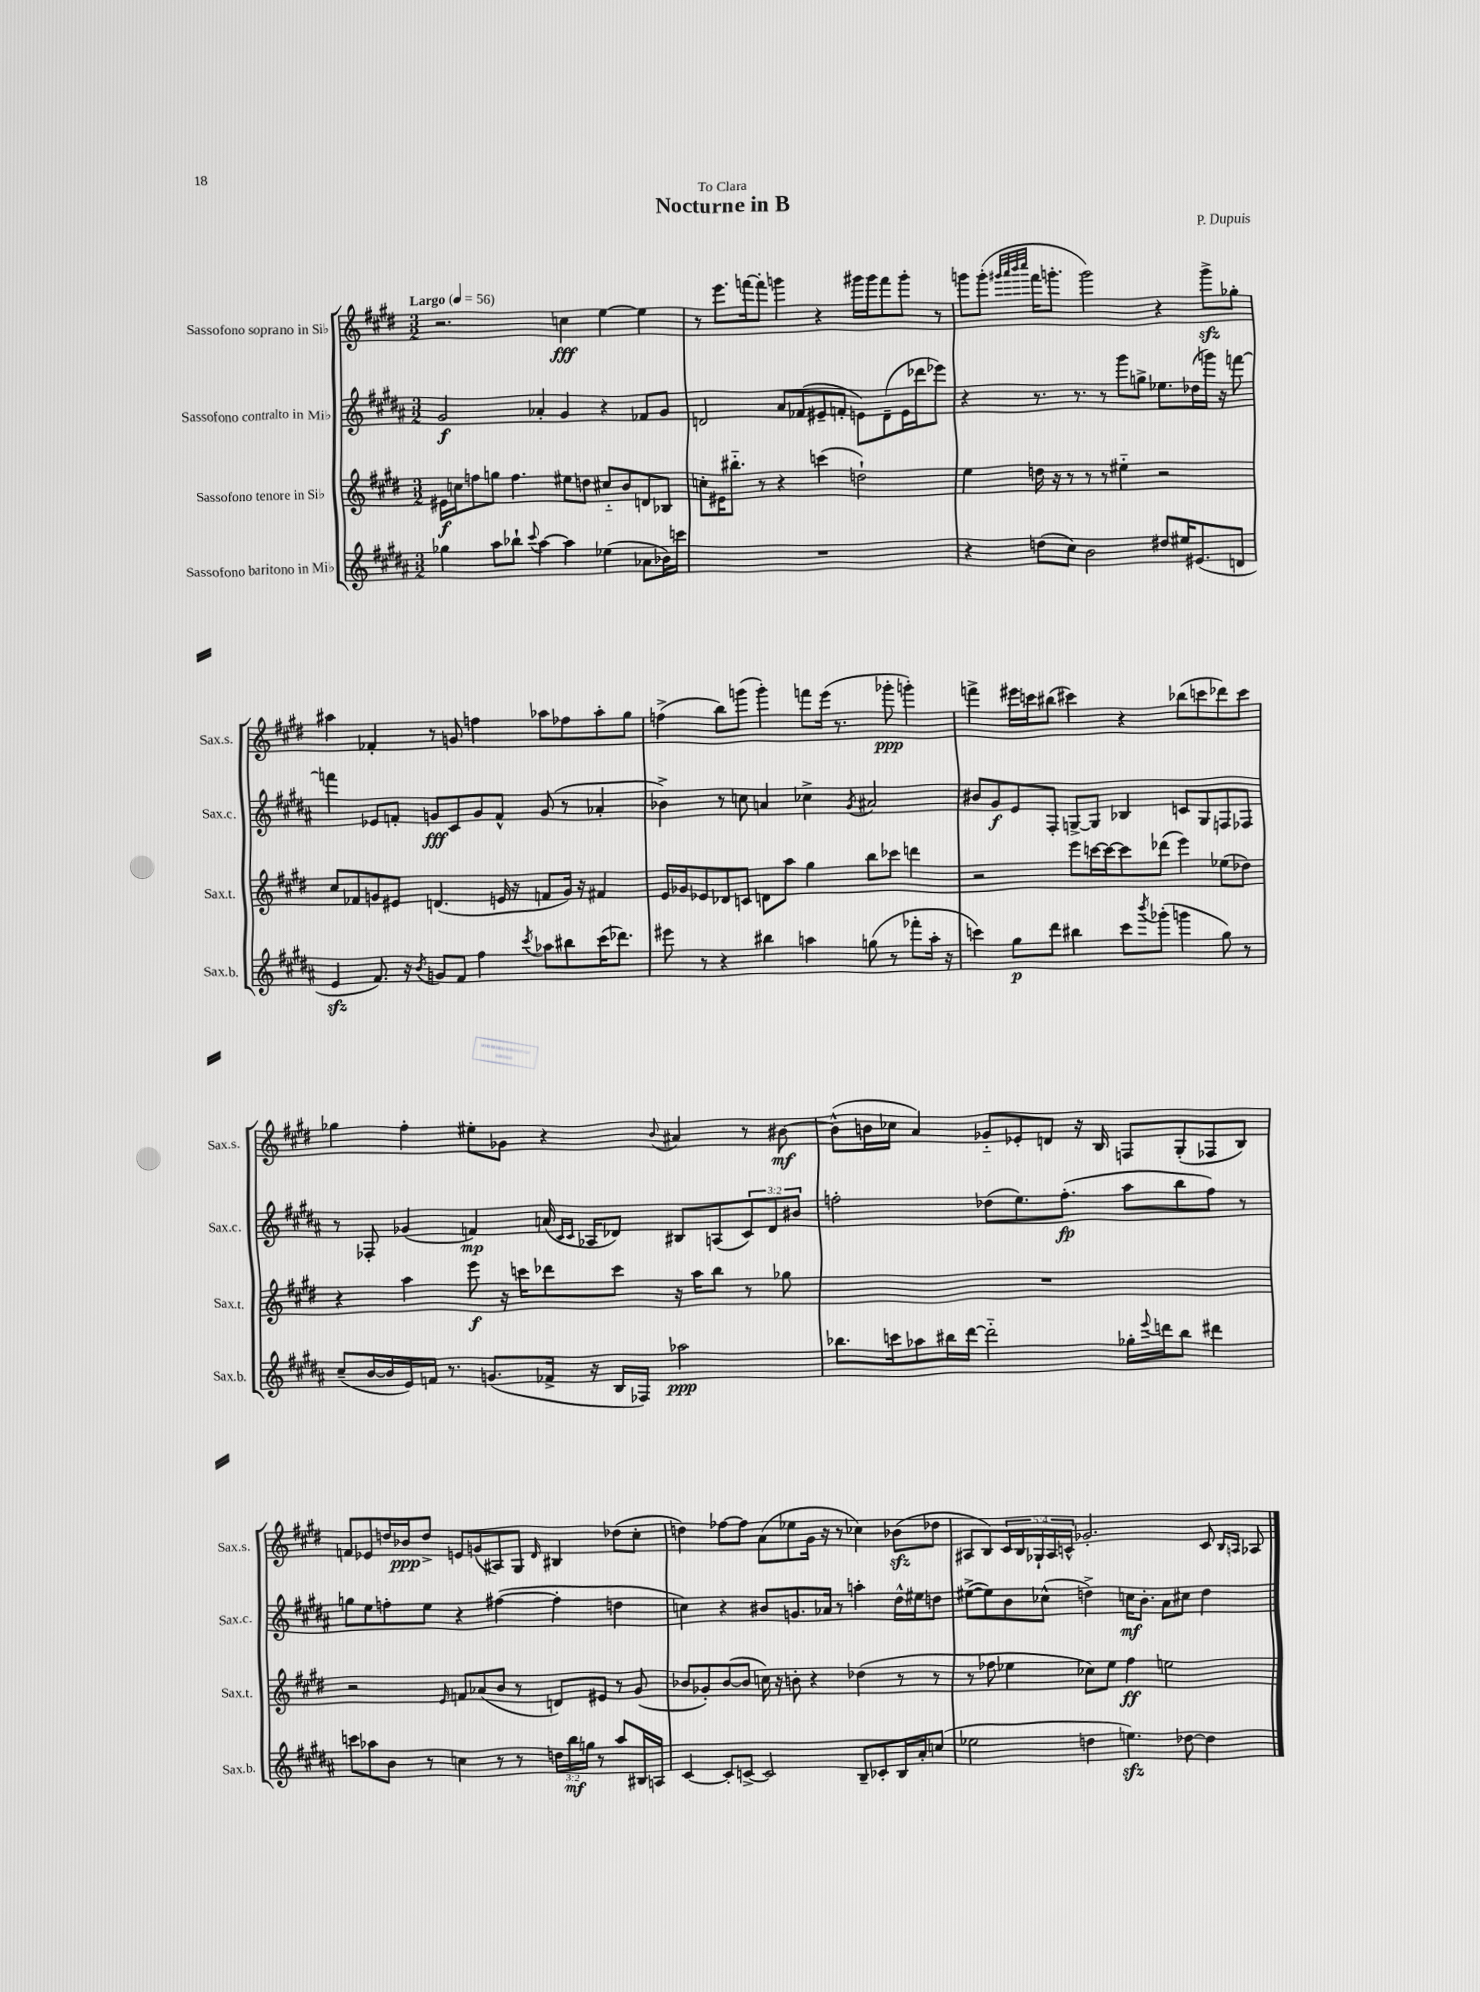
\header { title = "Nocturne in B" composer = "P. Dupuis" dedication = "To Clara" }
<<
\new StaffGroup <<
\new Staff = "s0" \with { instrumentName = "Sassofono soprano in Sib" shortInstrumentName = "Sax.s." } {
    \clef treble \key e \major \numericTimeSignature \time 3/2 \override Staff.TupletNumber.text = #tuplet-number::calc-fraction-text \tempo "Largo" 4 = 56
    r2. c''4\fff e''4~ e''4 |
    r8 e'''8. f'''16~ f'''8-. g'''4 r4 gis'''16 gis'''16 f'''8 gis'''8-. r8 |
    g'''8 g'''8-.( \grace { gis'''32 a'''32 b'''32 cis''''32 } fis'''16 g'''8.-. g'''2) r4 g'''8->\sfz ges''8-. |
    ais''4 fes'4-. r8 g'8 f''4 aes''8 fes''8 aes''8-. gis''8 |
    f''4->( b''8) g'''8( g'''4-.) f'''8 e'''16( r8. ges'''8-.\ppp g'''4-.) |
    f'''4-> eis'''16 c'''16 bis''8( cis'''4) r4 bes''8( c'''8 des'''8) c'''8 |
    ges''4 fis''4-. eis''8-. ges'8 r4 \appoggiatura { b'8 } ais'4 r8 bis'8~\mf |
    bis'8-^( b'16 ces''16 a'4) ges'8-_ ees'8-. d'8 r16 b16 f8 gis8-.( fes8 b8) |
    f'8 ees'8 d''16 bes'16\ppp d''8-> e'8 g'8( ais8) gis8 \grace { dis'16 } bis4 des''8( cis''8-. |
    d''4) fes''8~ fes''8 a'8( ees''8 gis'16 r16 r8 ces''4) bes'8\sfz( des''8 |
    ais8 b8) \tuplet 5/4 { cis'16 b16 ges16-! ais16 c'16-^ } ges'2.-. c'8 \grace { b16 a16 } aes8 \bar "|." |
}
\new Staff = "s1" \with { instrumentName = "Sassofono contralto in Mib" shortInstrumentName = "Sax.c." } {
    \clef treble \key b \major \numericTimeSignature \time 3/2 \override Staff.TupletNumber.text = #tuplet-number::calc-fraction-text
    gis'2\f aes'4-. gis'4 r4 fes'8 gis'8 |
    d'2 ais'8 fes'8( eis'8-- f'8-. e'8) d'8--( e'16 des'''16 ees'''8) |
    r4 r8. r8. r8 gis'''8 g''8-> ees''8. des''16( g'''16) r16 f'''8~ |
    f'''4 ees'8 f'8-. g'8\fff cis'8 g'8 f'8-^ g'8( r8 aes'4-. |
    bes'4->) r8 c''8 a'4 ces''4-> \acciaccatura { gis'8 } ais'2 |
    bis'8 gis'8\f e'8 fis8-. g8~-> g8 bes4 c'8 g8 f8 fes8 |
    r8 fes8-. ges'4( f'4\mp) a'16( \grace { cis'16 cis'16 } aes16 des'8) bis8 a8( \tuplet 3/2 { cis'8) des'8 bis'8 } |
    f''2-. des''8( e''8.) f''8.-.\fp( ais''8 b''8 f''8) r8 |
    g''8 e''8 f''8-. e''8 r4 fis''4~( fis''4-. d''4 |
    c''4) r4 bis'8 g'8. aes'16 r8 a''4-. dis''16-^ eis''16 d''8 |
    eis''8~->( eis''8) b'8 ces''8-^( d''4->) c''16\mf b'8.-. ais'8 cis''8 d''4 \bar "|." |
}
\new Staff = "s2" \with { instrumentName = "Sassofono tenore in Sib" shortInstrumentName = "Sax.t." } {
    \clef treble \key e \major \numericTimeSignature \time 3/2
    eis'16\f c''16 f''8 g''8 f''4. eis''8 d''8 cis''8-_ b'8 d'8 bes8 |
    c''8-. eis'16 bis''8.-_ r8 r4 c'''4( d''2-!) |
    e''4 d''16 r16 r8 r8 r8 eis''4-_ r2 |
    cis''8 fes'8 g'8 eis'8 d'4.( e'16 r16 f'8 g'16) r16 fis'4 |
    e'16 ges'16 ees'8 des'8 c'8 d'8 a''8 gis''4 b''8 ces'''8 d'''4 |
    r2 e'''8 c'''16~ c'''16~ c'''8 des'''8( e'''4) ees''8( des''8) |
    r4 a''4 e'''8\f r16 c'''16 des'''8 c'''8 r16 a''16 b''8 r8 ges''8 |
    R1. |
    r2 \grace { e'16 } f'8 aes'8( b'8 r8 d'8) eis'8 r8 gis'8( |
    bes'8 ges'8-.) bes'8~( bes'8 c''16) r16 b'8-. r4 des''4( r8 r8 |
    r8 fes''8 ees''4 ces''8) ees''8 fes''4\ff e''2 \bar "|." |
}
\new Staff = "s3" \with { instrumentName = "Sassofono baritono in Mib" shortInstrumentName = "Sax.b." } {
    \clef treble \key b \major \numericTimeSignature \time 3/2 \override Staff.TupletNumber.text = #tuplet-number::calc-fraction-text
    ges''4 ais''8 bes''8-! \appoggiatura { cis'''8 } ais''4~ ais''4 ees''4( aes'8 bes'16) c'''16 |
    R1. |
    r4 d''8( cis''8) b'2 dis''8 eis''16 eis'8.( d'8 |
    e'4\sfz fis'8.) r16 \acciaccatura { b'8 } g'8 fis'8 fis''4 \acciaccatura { cis'''8 } aes''8 bis''8 cis'''16( des'''8.) |
    eis'''8 r8 r4 bis''4 a''4 g''8( r8 fes'''8-. a''16-. r16 |
    c'''4) gis''8\p dis'''8 bis''4 c'''8 \acciaccatura { b'''8 } ges'''8-.( g'''4 gis''8) r8 |
    cis''8--( b'16~ b'16 e'16) f'16 r8. g'8.( fes'16-> r16 b16 fes16) aes''2\ppp |
    bes''8. c'''16 aes''8 bis''16 dis'''16~ dis'''2-_ ges''16-. \appoggiatura { e'''8 } d'''16 bis''8 dis'''4 |
    c'''8 aes''8 b'8 r8 c''4 r8 r8 \tuplet 3/2 { d''16 b''16\mf g''16 } r8 aes''8 bis16 a16 |
    cis'4~ cis'8-. c'8~-> c'2 b8-- ces'8-. b16 ais'16-. c''8( |
    ees''2 d''4 e''4.\sfz) des''8~ des''4 \bar "|." |
}
>>
>>
\layout { \context { \Score \remove "Bar_number_engraver" } }
